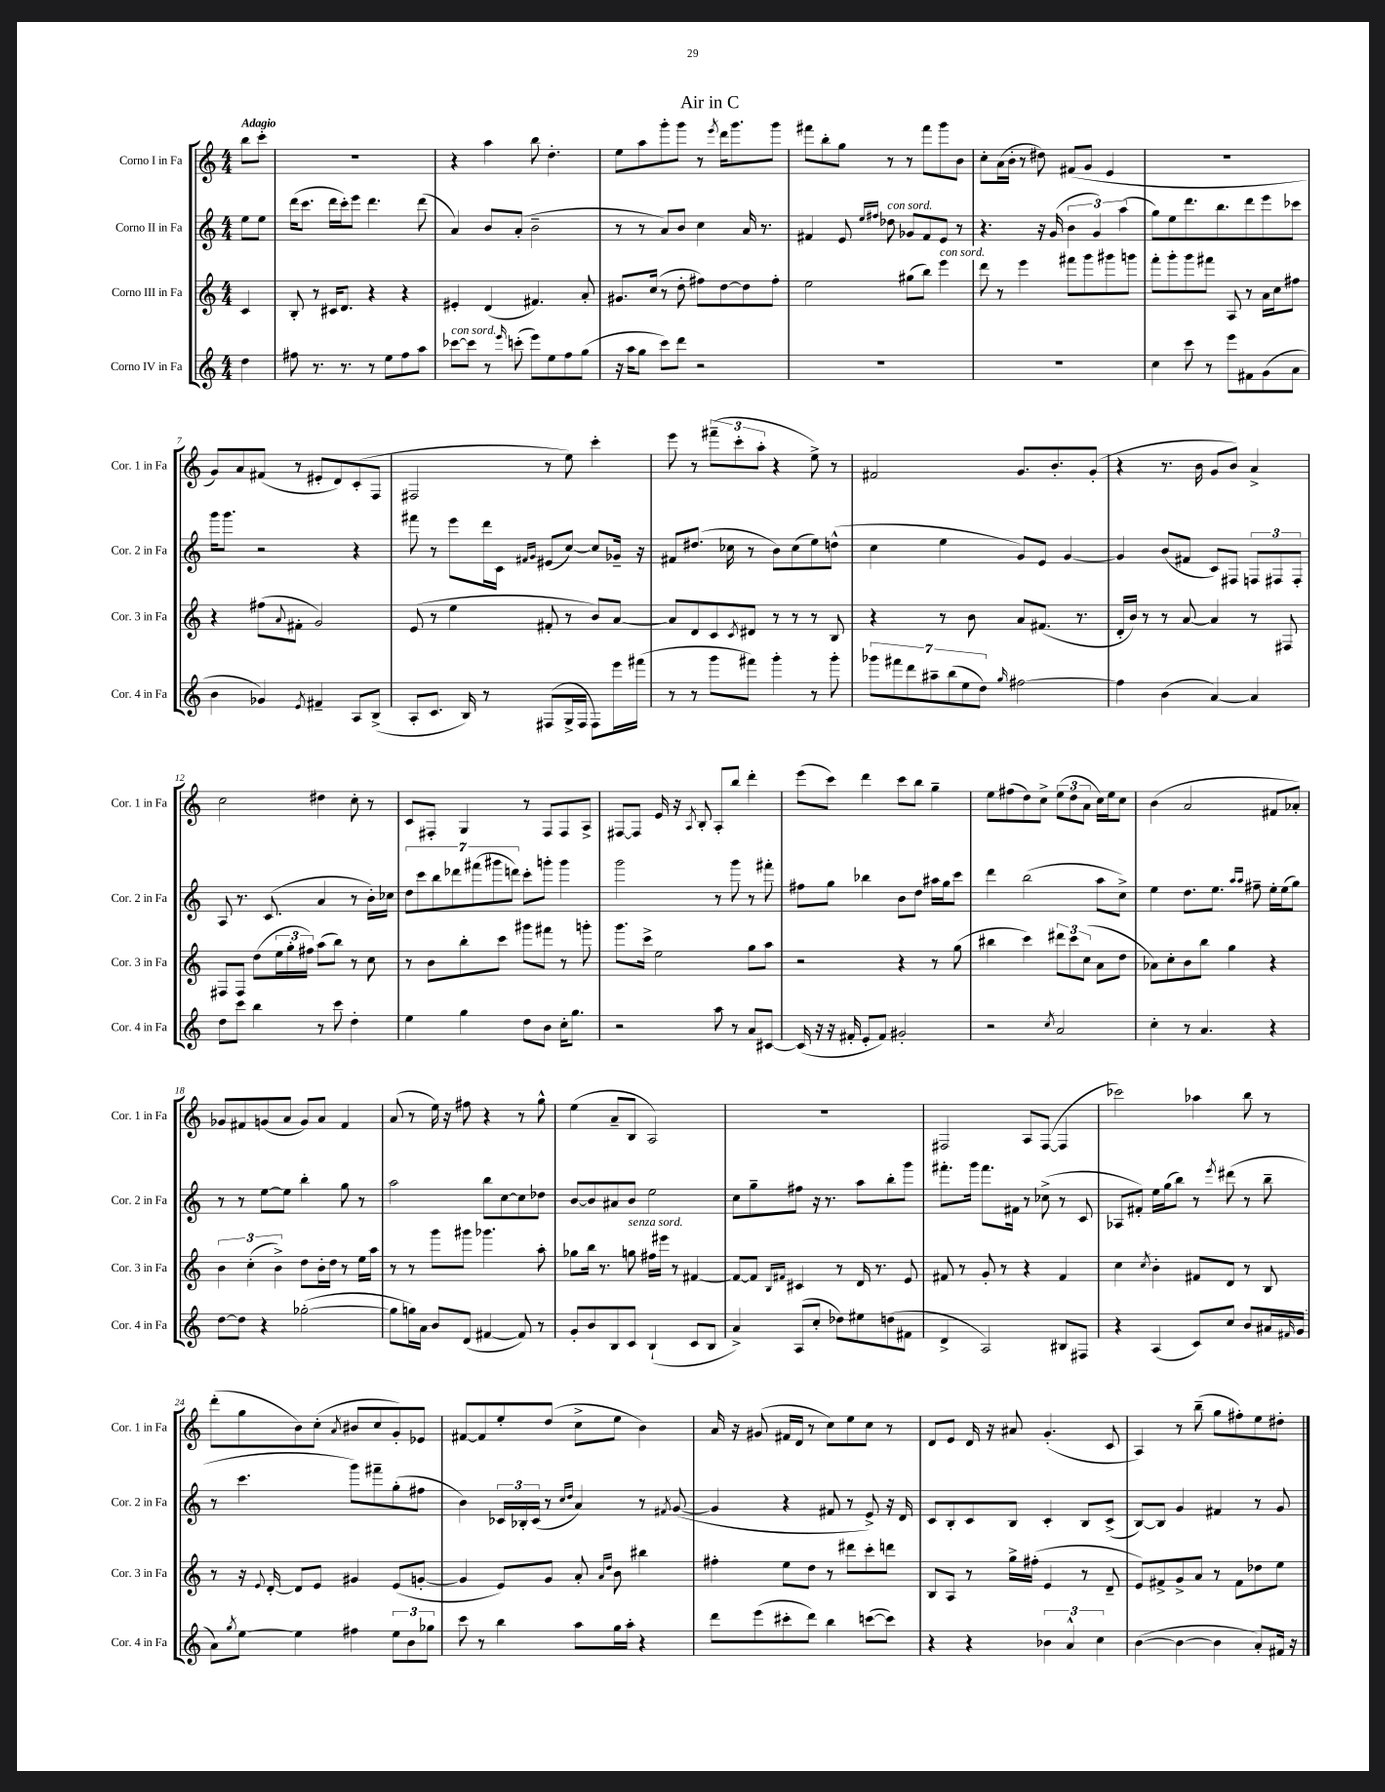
\header { title = "Air in C" }
<<
\new StaffGroup <<
\new Staff = "s0" \with { instrumentName = "Corno I in Fa" shortInstrumentName = "Cor. 1 in Fa" } {
    \clef treble \key c \major \numericTimeSignature \time 4/4 \partial 4 \tempo "Adagio"
    b''8 c'''8-. |
    R1 |
    r4 a''4 b''8 d''4.-. |
    e''8 a''8 g'''8-. g'''8 r8 \acciaccatura { e'''8 } d'''16 g'''8. g'''8 |
    fis'''8 b''8-. g''8 r8 r8 fis'''8 g'''8 b'8 |
    c''8-. a'16( b'16-. r8 dis''8) fis'8( g'8 e'4 |
    R1 |
    g'8) a'8 fis'8( r8 eis'8-. d'8) c'8-.( f8 |
    fis2 r8 e''8) c'''4-. |
    e'''8 r8 \tuplet 3/2 { fis'''8--( c'''8-. a''8-. } r4 e''8->) r8 |
    fis'2 g'8. b'8.-. g'8-.( |
    r4 r8. b'16 g'8 b'8) a'4-> |
    c''2 dis''4 c''8-. r8 |
    c'8 fis8-. g4 r8 fis8 fis8 a8-> |
    fis8~ fis8 e'16 r16 \acciaccatura { a8 } b8-. a8-. b''8 d'''4-. |
    e'''8( c'''8) d'''4 c'''8 b''8 g''4-- |
    e''8 fis''8( d''8) c''8-> \tuplet 3/2 { e''8( d''8 a'8 } c''16) e''16 c''8 |
    b'4( a'2 fis'8 aes'8-.) |
    ges'8 fis'8 g'8( a'8 g'8) a'8 fis'4 |
    a'8( r8 e''16) r16 fis''8 r4 r8 g''8-^ |
    e''4( a'8-- b8 a2) |
    R1 |
    fis2 a8 fis8~( fis4 |
    ces'''2) aes''4 b''8 r8 |
    d'''8-.( g''8 b'8) c''8-.( \acciaccatura { a'8 } bis'8 c''8 g'8-.) ees'8 |
    fis'8~ fis'8 e''8-. d''8( c''8-> e''8 b'4) |
    a'16 r16 gis'8( fis'16 d'16 r8 c''8) e''8 c''8 r8 |
    d'8 e'8 d'16 r16 ais'8 g'4.-.( c'8 |
    a4) r8 b''8--( g''8 fis''8-.) e''8 dis''8-. \bar "|." |
}
\new Staff = "s1" \with { instrumentName = "Corno II in Fa" shortInstrumentName = "Cor. 2 in Fa" } {
    \clef treble \key c \major \numericTimeSignature \time 4/4 \partial 4
    e''8 e''8 |
    d'''16( c'''8. d'''16 c'''16-.) e'''8 d'''4. d'''8( |
    a'4) b'8 a'8-.( b'2-- |
    r8 r8 a'8) b'8 c''4 a'16 r8. |
    fis'4 e'8 \grace { e''16 fis''16 } des''8^\markup { \italic "con sord." } ges'8 fis'8 e'8 r8 |
    r4. r16 g'16( \tuplet 3/2 { b'4 g'4) a''4( } |
    g''8) e''8 d'''8. b''8. d'''8 e'''8 ces'''8 |
    g'''16 g'''8. r2 r4 |
    fis'''8 r8 e'''8 d'''16 c'16 \grace { fis'16 g'16 } eis'8( c''8~) c''8 ges'16-- r16 |
    fis'8 dis''8.( ces''16 r8 b'8) ces''8( e''8) d''8-^( |
    c''4 e''4 g'8) e'8 g'4~ |
    g'4 b'8( fis'8 c'8) fis8 \tuplet 3/2 { f8 fis8 fis8-. } |
    a8 r8. c'8.( a'4 r8 b'16-.) ces''16 |
    \tuplet 7/4 { d''8 c'''8 b''8 des'''8 fis'''8( gis'''8 d'''8) } c'''8-. g'''8-. g'''4 |
    g'''2 r8 g'''8 r8 fis'''8-. |
    fis''8 g''8 bes''4 b'8 d''8 ais''16 g''16 c'''8 |
    d'''4 b''2( a''8 c''8->) |
    e''4 d''8. e''8. \grace { a''16 a''16 } fis''8-- e''16-. e''16( g''8) |
    r8 r8 e''8~ e''8 b''4-. g''8 r8 |
    a''2 b''8 c''8~ c''8 des''8 |
    b'8~ b'8 ais'8 b'8 e''2 |
    c''8 g''8-- fis''8 r16 r8. a''8 b''8-. g'''8 |
    fis'''8.-. g'''16 fis'''8. fis'16 r8 ces''8->( r8 c'8 |
    aes8 fis'8-.) e''16 g''16( b''8) r8 \acciaccatura { e'''8 } dis'''8( r8 b''8-- |
    r8 c'''4. g'''8) fis'''8-- g''8-.( fis''8 |
    b'4) \tuplet 3/2 { ces'16 bes16-. ces'16( } r8 \grace { c''16 d''16 } a'4) r8 \acciaccatura { fis'8 } g'8~( |
    g'4 r4 fis'8 r8 e'8->) r16 d'16 |
    c'8 b8-. c'8 b8 c'4-. b8 c'8->( |
    b8~) b8 g'4 fis'4 r8 g'8 \bar "|." |
}
\new Staff = "s2" \with { instrumentName = "Corno III in Fa" shortInstrumentName = "Cor. 3 in Fa" } {
    \clef treble \key c \major \numericTimeSignature \time 4/4 \partial 4
    c'4 |
    b8-. r8 cis'16 d'8. r4 r4 |
    eis'4-. d'4( fis'4.) a'8-. |
    gis'8. c''16( r8 d''8-. fis''8) d''8~ d''8 fis''8-. |
    e''2 gis''8( b''8) e'''4^\markup { \italic "con sord." } |
    d'''8 r8 e'''4 fis'''8 g'''8 gis'''8 g'''8 |
    f'''8-. g'''8-. g'''8 fis'''8 a8 r8 a'16 c''16 fis''8 |
    r4 fis''8( \appoggiatura { a'8 } fis'8-. g'2) |
    e'8( r8 e''4 fis'8-. r8 b'8) a'8~ |
    a'8 d'8 c'8 \acciaccatura { c'8 } dis'8 r8 r8 r8 b8 |
    r4 r8 b'8 a'8 fis'8.( r8. |
    d'16-. b'16) r8 r8 a'8~ a'4 r8 fis8 |
    fis8 fis8 d''8( \tuplet 3/2 { e''16 g''16-. fis''16) } a''8( b''8) r8 c''8 |
    r8 b'8 b''8-. c'''8 gis'''8 fis'''8 r8 g'''8-. |
    g'''8. c'''16-> e''2 g''8 a''8 |
    r2 r4 r8 g''8( |
    bis''4 c'''4) \tuplet 3/2 { dis'''8 c'''8 c''8( } a'8 d''8 |
    aes'8) c''8-. b'8 b''8 g''4 r4 |
    \tuplet 3/2 { b'4 c''4-.( b'4->) } d''8 b'16-. d''16 r8 e''16 a''16 |
    r8 r8 g'''8 gis'''8 ges'''4. a''8-. |
    ges''8 b''16 r8. g''8^\markup { \italic "senza sord." } fis''16 eis'''16 r8 fis'4~ |
    fis'8~ fis'8 \grace { b16 fis'16 } cis'4 r8 d'16 r8. e'8 |
    fis'8 r8 g'8-. r8 r4 fis'4 |
    c''4 \acciaccatura { c''8 } b'4-. fis'8 d'8 r8 b8 |
    r8 r16 \appoggiatura { e'8 } d'16~-. d'8 e'8 gis'4 e'8( g'8~-. |
    g'4 e'8) g'8 a'8-. \grace { a'16 d''16 } b'8 bis''4 |
    fis''4-. e''8 d''8 r8 dis'''8 c'''8-. d'''8 |
    b8 a8 r8 g''16-> fis''16-.( e'4 r8 d'8-- |
    e'8) fis'8-> g'8-> a'8 r8 fis'8 des''8 e''8 \bar "|." |
}
\new Staff = "s3" \with { instrumentName = "Corno IV in Fa" shortInstrumentName = "Cor. 4 in Fa" } {
    \clef treble \key c \major \numericTimeSignature \time 4/4 \partial 4
    d''4 |
    fis''8 r8. r8. r8 e''8 fis''8 a''8 |
    ces'''8~^\markup { \italic "con sord." } ces'''8 r8 \grace { e'''16 } c'''8-.( e'''8) e''8 f''8 g''8( |
    r16 a''16 g''8 c'''8) d'''8 r2 |
    R1 |
    R1 |
    c''4 c'''8 r8 e'''8 fis'8 g'8( a'8 |
    b'4 ges'4) \acciaccatura { e'8 } fis'4-- a8 b8->( |
    a8-. c'8. b16) r8 fis8( g16-> fis16 fis8) e'''16 fis'''16( |
    r8 r8 g'''8 fis'''8) g'''4-. r8 g'''8-. |
    \tuplet 7/4 { ges'''8 fis'''8 d'''8 ais''8-- b''8( e''8 d''8) } \grace { g''16 } fis''2~ |
    fis''4 b'4( a'4~) a'4 |
    d''8 c'''8 b''4 r8 c'''8 d''4-. |
    e''4 g''4 d''8 b'8 c''16-. g''8. |
    r2 a''8 r8 a'8 cis'8~ |
    cis'16( r16 r16 fis'16-. e'8-. fis'8) gis'2-. |
    r2 \acciaccatura { c''8 } a'2 |
    c''4-. r8 a'4. r4 |
    d''8~ d''8 r4 ges''2~-.( |
    ges''8 g''16) a'16 b'8 d'8( fis'4~ fis'8) r8 |
    g'8-. b'8 b8 c'8 b4-!( c'8 b8 |
    a'4->) a8( c''8-. des''8) eis''8 d''8( fis'8 |
    d'4-> a2) bis8 fis8 |
    r4 a4( c'8) c''8 b'8 ais'16 \grace { fis'16 } g'16( |
    a'8) \acciaccatura { g''8 } e''8~ e''4 fis''4 \tuplet 3/2 { e''8 b'8 ges''8 } |
    c'''8 r8 b''4 a''8 g''16 a''16-. r4 |
    d'''8 e'''8( cis'''8-. d'''8) b''4 c'''8~( c'''8) |
    r4 r4 \tuplet 3/2 { bes'4 a'4-^ c''4 } |
    b'4~( b'4~ b'4 a'8-.) fis'16 r16 \bar "|." |
}
>>
>>
